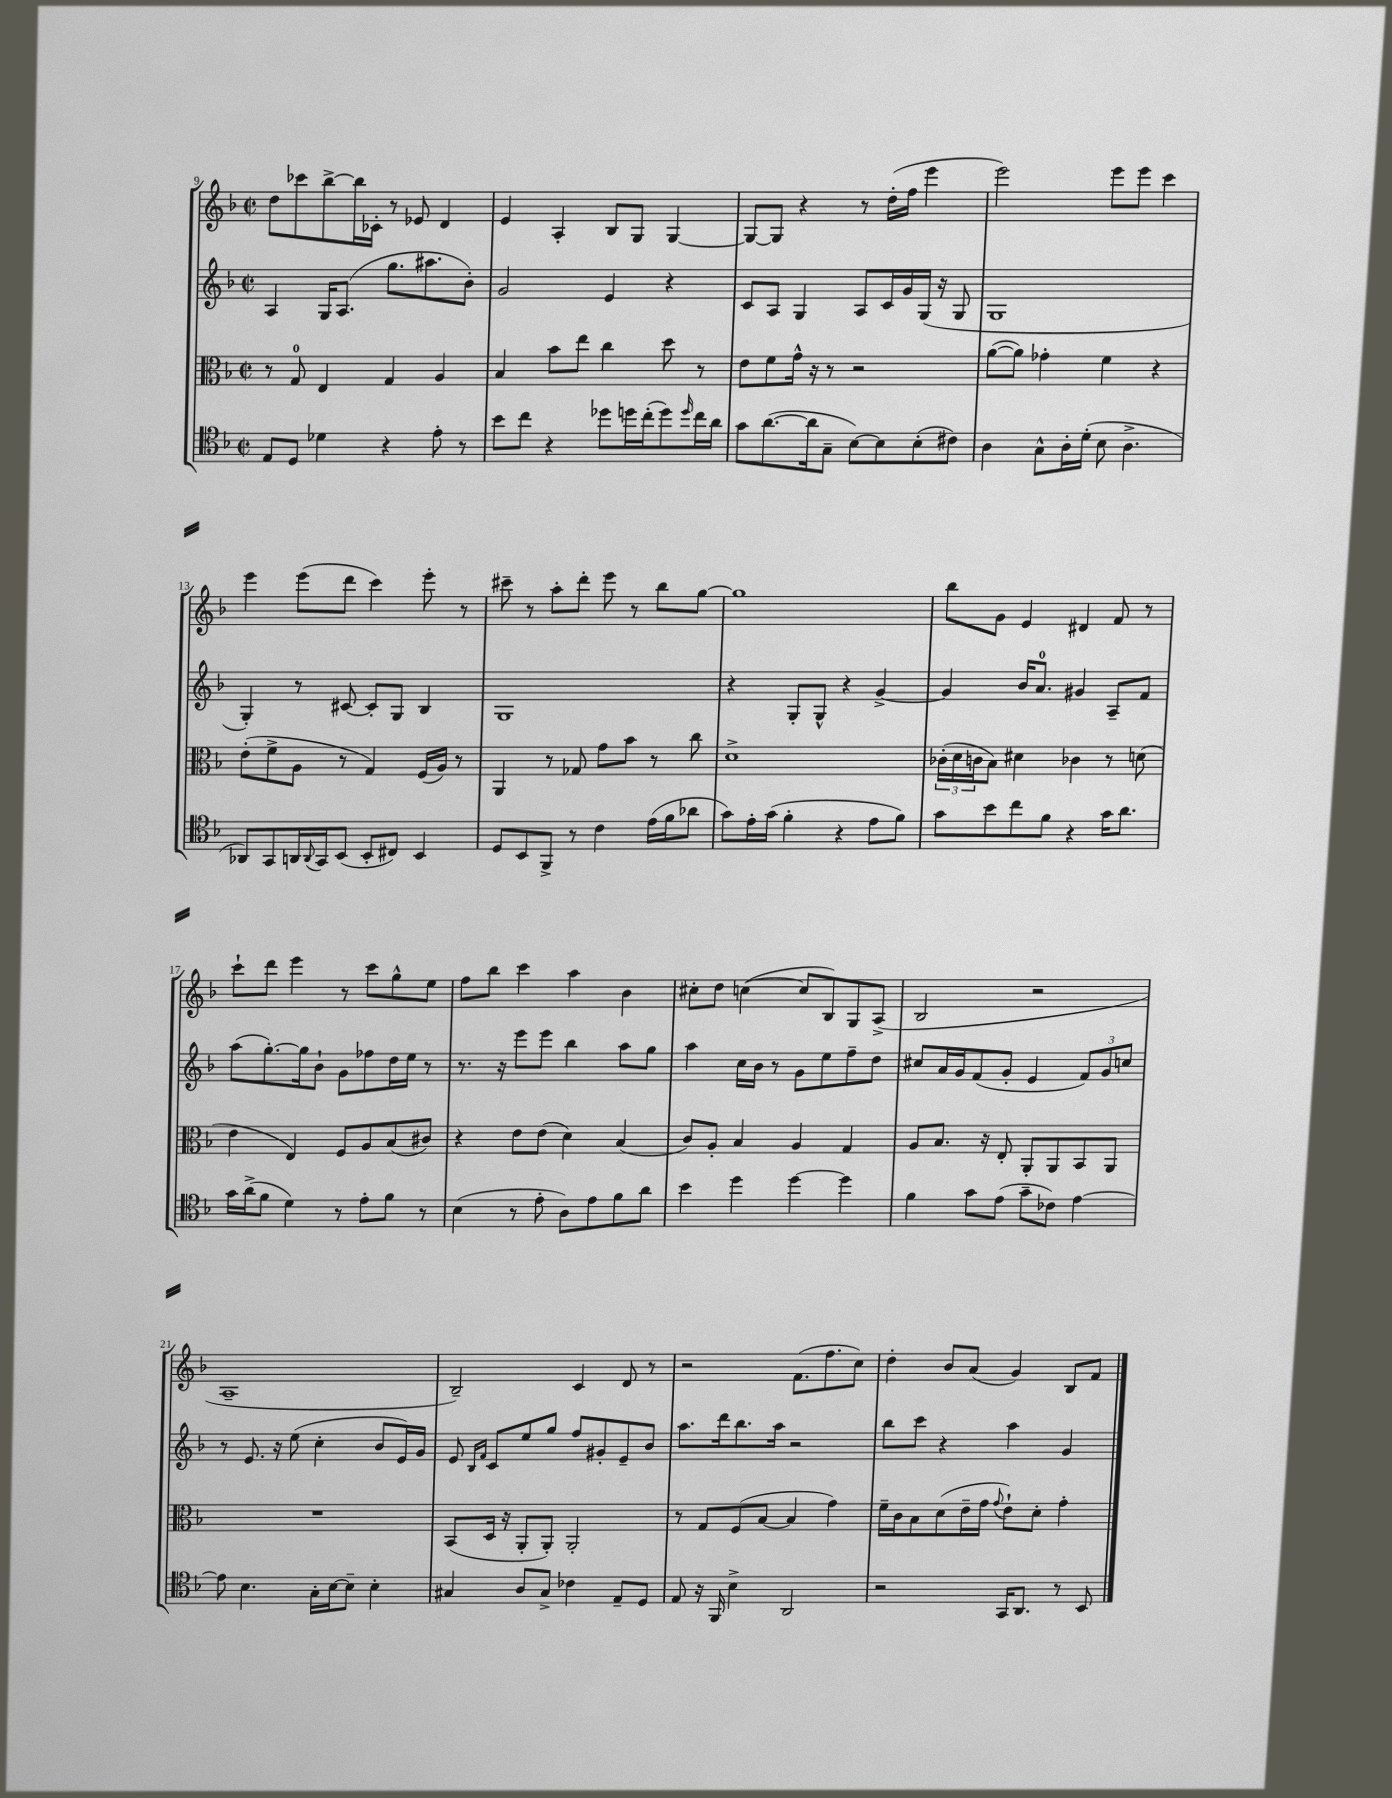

**kern	**kern	**kern	**kern
*staff4	*staff3	*staff2	*staff1
*clefC4	*clefC3	*clefG2	*clefG2
*k[b-]	*k[b-]	*k[b-]	*k[b-]
*M2/2	*M2/2	*M2/2	*M2/2
*met(c|)	*met(c|)	*met(c|)	*met(c|)
8E/L	8r	4A/	8dd\L
8D/J	8G/	.	8ccc-\
4d-\	4E/	16G/LK	[8bb-^\
.	.	(8.A/J	.
.	.	.	16bb-\]L
.	.	.	16c-'\JJ
4r	4G/	8.gg\L	8r
.	.	.	8e-/
.	.	8.aa#\	.
8e'\	4A/	.	4d/
8r	.	8b-'\J)	.
=	=	=	=
8b-\L	4B-/	2g/	4e/
8cc\J	.	.	.
4r	8b-\L	.	4A'/
.	8ee\J	.	.
8dd-\L	4cc\	4e/	8B-/L
16dd\L	.	.	8G/J
(16cc'\J	.	.	.
8dd\)	8dd\	4r	[4G/
16qqdd/	.	.	.
16cc\L	8r	.	.
16a\JJ	.	.	.
=	=	=	=
8g\L	8e\L	8c/L	8G/_L
([8.a\	8f\	8A/J	8G/]J
.	16g^^\Jk	4G/	4r
16a\]k	16r	.	.
8G~\J	8r	.	.
[8B-\L)	2r	8A/L	8r
8B-\]	.	16c/L	(16dd'\LL
.	.	16g/	16ff\JJ
(8B-'\	.	(16G/JJ	4eee\
.	.	16r	.
8c#\J)	.	8G/	.
=	=	=	=
4A\	([8a\L	1G	2eee\)
.	8a\]J)	.	.
8G^^\L	4g-'\	.	.
16A'\L	.	.	.
(16d'\JJ	.	.	.
8B-\	4f\	.	8eee\L
4.A^\	.	.	8eee\J
.	4r	.	4ccc\
=	=	=	=
8AA-/L)	(8e'\L	4G'/)	4eee\
8GG/	8f^\	.	.
16AA/L	8A\J	8r	(8eee\L
8qqAA/	.	.	.
16GG/J	.	.	.
(8BB-/J	8r	[8c#/	8ddd\J
8BB-'/L	4G/)	8c#'/]L	4ccc\)
8C#/J)	.	8G/J	.
4BB-/	(16F/LL	4B-/	8eee'\
.	16A/JJ)	.	.
.	8r	.	8r
=	=	=	=
8D/L	4AA/	1G	8ccc#~\
8BB-/	.	.	8r
8FF^/J	8r	.	8aa'\L
8r	8G-/	.	8ddd'\J
4c\	8g\L	.	8eee\
.	8b-\J	.	8r
(16e\LL	8r	.	8bb-\L
16f\J	.	.	.
8a-\J	8cc\	.	[8gg\J
=	=	=	=
8g\L)	1d^	4r	1gg]
16e'\L	.	.	.
(16g\JJ	.	.	.
4f'\	.	8G'/L	.
.	.	8G^^/J	.
4r	.	4r	.
8e\L	.	[4g^/	.
8f\J)	.	.	.
=	=	=	=
8g\L	(24c-'\LL	4g/]	8bb-\L
.	24d\	.	.
.	24c\J	.	.
8b-\	8B-\J)	.	8g\J
8cc\	4d#\	16b-/LK	4e/
.	.	8.a/J	.
8f\J	.	.	.
4r	4c-\	4g#/	4d#/
16g\LK	8r	8A~/L	8f/
8.a\J	.	.	.
.	(8d\	8f/J	8r
=	=	=	=
16g\LL	4e\	(8aa\L	8ccc`\L
(16a^\J	.	.	.
8f\J	.	[8.gg'\)	8ddd\J
4d\)	4E/)	.	4eee\
.	.	16gg\]k	.
.	.	8b-`\J	.
8r	8F/L	8g\L	8r
8e'\L	8A/	8ff-\	8ccc\L
8f\J	(8B-/	16dd\L	8gg^^\
.	.	16ee\JJ	.
8r	8c#/J)	8r	8ee\J
=	=	=	=
(4B-\	4r	8.r	8ff\L
.	.	.	8bb-\J
.	.	16r	.
8r	8e\L	8eee\L	4ccc\
8e'\	(8e\J	8eee\J	.
8A\L)	4d\)	4bb-\	4aa\
8e\	.	.	.
8f\	(4B-/	8aa\L	4b-\
8a\J	.	8gg\J	.
=	=	=	=
4b-\	8c/L)	4aa\	8cc#'\L
.	8A'/J	.	8dd\J
4dd\	4B-/	16cc\LL	([4cc\
.	.	16b-\JJ	.
.	.	8r	.
[4dd\	4A/	8g\L	8cc/]L
.	.	8ee\	8B-/)
4dd\]	4G/	8ff~\	8G/
.	.	8dd\J	(8A^/J
=	=	=	=
4f\	8A/L	8cc#/L	2B-/
.	8.B-/J	16a/L	.
.	.	16g/J	.
8g\L	.	(8f/	.
.	16r	.	.
(8e\J	8E'/	8g'/J	.
8g~\L	8AA'/L	4e/	2r
8c-\J)	8AA/	.	.
[4e\	8BB-/	12f/L)	.
.	.	12g/	.
.	8AA/J	.	.
.	.	12cc/J	.
=	=	=	=
8e\]	1r	8r	1A~
4.B-\	.	8.e/	.
.	.	16r	.
.	.	(8ee\	.
16G'\LL	.	4cc'\	.
[16B-\J	.	.	.
8B-~\]J	.	.	.
4B-'\	.	8b-/L	.
.	.	16e/L)	.
.	.	16g/JJ	.
=	=	=	=
4G#/	(8BB-/L	8e/	2B-~/)
.	.	16qqB-/LL	.
.	.	16qqf/JJ	.
.	16D/Jk	8c/L	.
.	16r	.	.
8A/L	8AA'/L	8ee/	.
8G#^/J	8AA'/J)	8gg/J	.
4c-\	2AA'/	8ff/L	4c/
.	.	8g#'/	.
8E~/L	.	8e~/	8d/
8D/J	.	8b-/J	8r
=	=	=	=
8E/	8r	8.aa\L	2r
16r	8G/L	.	.
16FF/	.	16ddd\k	.
4B-^\	(8F/	8.bb-\	.
.	[8B-/J	.	.
.	.	16aa\Jk	.
2AA/	4B-/]	2r	(8.f\L
.	.	.	8.ff\
.	4g\)	.	.
.	.	.	8cc\J)
=	=	=	=
2r	16f~\LL	8bb-\L	4dd'\
.	16c\J	.	.
.	8B-\	8ccc\J	.
.	(8d\	4r	8b-/L
.	16e~\L	.	(8a/J
.	16g\JJ	.	.
.	8qqg/	.	.
16GG/LK	8e`\L)	4aa\	4g/)
8.AA/J	.	.	.
.	8d'\J	.	.
8r	4g'\	4g/	8B-/L
8BB-/	.	.	8f/J
==	==	==	==
*-	*-	*-	*-
